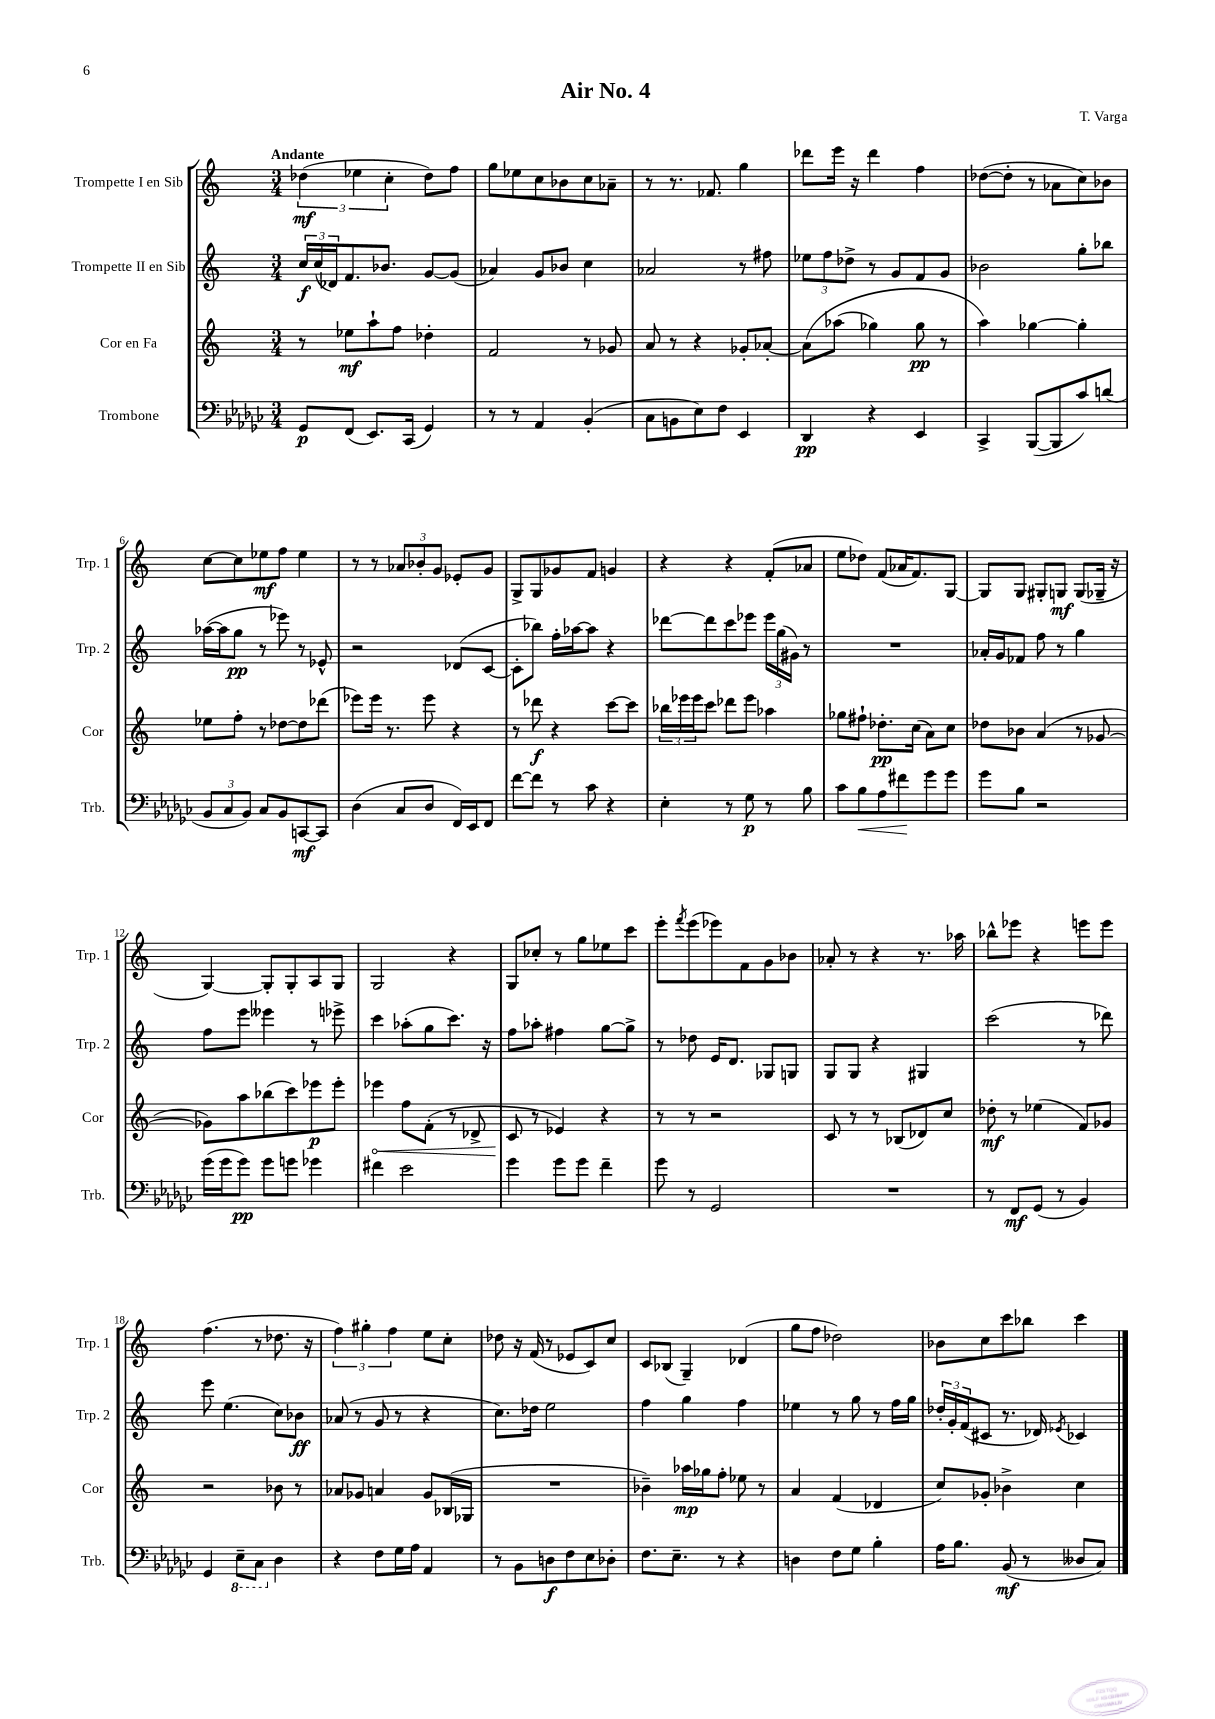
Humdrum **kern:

**kern	**dynam	**kern	**dynam	**kern	**dynam	**kern	**dynam
*part4	*part4	*part3	*part3	*part2	*part2	*part1	*part1
*staff4	*staff4	*staff3	*staff3	*staff2	*staff2	*staff1	*staff1
*I"Trombone	*	*I"Cor en Fa	*	*I"Trompette II en Sib	*	*I"Trompette I en Sib	*
*I'Trb.	*	*I'Cor	*	*I'Trp. 2	*	*I'Trp. 1	*
*clefF4	*	*clefG2	*	*clefG2	*	*clefG2	*
*k[b-e-a-d-g-c-]	*	*k[]	*	*k[]	*	*k[]	*
*M3/4	*	*M3/4	*	*M3/4	*	*M3/4	*
=1	=1	=1	=1	=1	=1	=1	=1
!	!	!	!	!	!	!LO:TX:a:B:t=Andante	!
8GG-/L	p	8r	.	24cc/LL	f	(6dd-X\	mf
.	.	.	.	(24cc/	.	.	.
.	.	.	.	24d-X/J)	.	.	.
(8FF/J	.	8ee-X\L	mf	8.f/	.	.	.
.	.	.	.	.	.	6ee-X\	.
8.EE-/L)	.	8aa`\	.	.	.	.	.
.	.	.	.	8.b-X/J	.	.	.
.	.	.	.	.	.	6cc'\	.
.	.	8ff\J	.	.	.	.	.
(16CC-/Jk	.	.	.	.	.	.	.
4GG-/)	.	4dd-X'\	.	[8g/L	.	8dd-\L)	.
.	.	.	.	(8g/J]	.	8ff\J	.
=2	=2	=2	=2	=2	=2	=2	=2
8r	.	2f/	.	4a-X/)	.	8gg\L	.
8r	.	.	.	.	.	8ee-X\	.
4AA-/	.	.	.	8g/L	.	8cc\	.
.	.	.	.	8b-X/J	.	8b-X\	.
(4BB-'/	.	8r	.	4cc\	.	8cc\	.
.	.	8g-X/	.	.	.	8a-X~\J	.
=3	=3	=3	=3	=3	=3	=3	=3
8C-\L	.	8a/	.	2a-X/	.	8r	.
8BBn\	.	8r	.	.	.	8.r	.
8E-\)	.	4r	.	.	.	.	.
.	.	.	.	.	.	8.f-X/	.
8F\J	.	.	.	.	.	.	.
4EE-/	.	8g-X'/L	.	8r	.	4gg\	.
.	.	[8a-X'/J	.	8ff#X\	.	.	.
=4	=4	=4	=4	=4	=4	=4	=4
4DD-/	pp	(8a-\L]	.	12ee-X\L	.	8ddd-X\L	.
.	.	.	.	12ff\	.	.	.
.	.	(8aa-X\J	.	.	.	16eee\Jk	.
.	.	.	.	12dd-X^\J	.	.	.
.	.	.	.	.	.	16r	.
4r	.	4gg-X\)	.	8r	.	4ddd-\	.
.	.	.	.	8g/L	.	.	.
4EE-/	.	8gg-\	pp	8f/	.	4ff\	.
.	.	8r	.	8g/J	.	.	.
=5	=5	=5	=5	=5	=5	=5	=5
4CC-^/	.	4aa\)	.	2b-X\	.	([8dd-X\L	.
.	.	.	.	.	.	8dd-'\J]	.
([8BBB-/L	.	[4gg-X\	.	.	.	8r	.
8BBB-/]	.	.	.	.	.	8a-X\L	.
8c-/)	.	4gg-'\]	.	8gg'\L	.	8cc\)	.
(8dn/J	.	.	.	8bb-X\J	.	8b-X\J	.
!!LO:LB:g=z
=6	=6	=6	=6	=6	=6	=6	=6
12BB-/L	.	8ee-X\L	.	([16aa-X\LL	.	[8cc\L	.
.	.	.	.	16aa-\J]	.	.	.
12C-/	.	.	.	.	.	.	.
.	.	8ff'\J	.	8gg\J	pp	8cc\]	.
12BB-/J)	.	.	.	.	.	.	.
8C-/L	.	8r	.	8r	.	8ee-X\	mf
8BB-/	.	[8dd-X\L	.	8eee-X\)	.	8ff\J	.
[8CCn/	mf	8dd-\]	.	8r	.	4ee-\	.
8CC/J]	.	(8ddd-X\J	.	8e-X^^/	.	.	.
=7	=7	=7	=7	=7	=7	=7	=7
(4D-\	.	8eee-X\L)	.	2r	.	8r	.
.	.	16eee-\Jk	.	.	.	8r	.
.	.	8.r	.	.	.	.	.
8C-/L	.	.	.	.	.	12a-X/L	.
.	.	.	.	.	.	12b-X'/	.
8D-/J	.	8eee-\	.	.	.	.	.
.	.	.	.	.	.	12g/J	.
16FF/LL)	.	4r	.	(8d-X/L	.	8e-X'/L	.
16EE-/J	.	.	.	.	.	.	.
8FF/J	.	.	.	[8c/J	.	8g/J	.
=8	=8	=8	=8	=8	=8	=8	=8
[8f\L	.	8r	.	8c'\L]	.	8G^/L	.
8f\J]	.	8ddd-X\	f	8bb-X\J)	.	8G/	.
8r	.	4r	.	16ff'\LL	.	8g-X/	.
.	.	.	.	[16aa-X\J	.	.	.
8c-\	.	.	.	8aa-\J]	.	8f/J	.
4r	.	[8ccc\L	.	4r	.	4gn/	.
.	.	8ccc\J]	.	.	.	.	.
=9	=9	=9	=9	=9	=9	=9	=9
4E-'\	.	24bb-X\LL	.	[8ddd-X\L	.	4r	.
.	.	24eee-X\	.	.	.	.	.
.	.	24eee-\J	.	.	.	.	.
.	.	8ccc\J	.	8ddd-\]	.	.	.
8r	.	8ddd-X\L	.	8ccc\	.	4r	.
8G-\	p	8eee-\J	.	8eee-X\J	.	.	.
8r	.	4aa-X\	.	24eee-\LL	.	(8f'/L	.
.	.	.	.	(24gg\	.	.	.
.	.	.	.	24g#X\JJ)	.	.	.
8B-\	.	.	.	8r	.	8a-X/J	.
=10	=10	=10	=10	=10	=10	=10	=10
8c-\L	.	8gg-X\L	.	2.r	.	8ee\L	.
!	!LO:HP:b	!	!	!	!	!	!
8B-\	<	8ff#X`\J	.	.	.	8dd-X\J)	.
8A-\	.	8.dd-X'\L	pp	.	.	(8f/L	.
8f#X\	.	.	.	.	.	16a-X/K	.
.	.	(16cc\Jk	.	.	.	8.f/)	.
8g-\	[	8a\L)	.	.	.	.	.
8g-\J	.	8cc\J	.	.	.	[8G/J	.
=11	=11	=11	=11	=11	=11	=11	=11
8g-\L	.	8dd-X\L	.	16a-X'/LL	.	8G/L]	.
.	.	.	.	16g/J	.	.	.
8B-\J	.	8b-X\J	.	8f-X/J	.	8G/J	.
2r	.	(4a/	.	8ff\	.	8G#X'/L	.
.	.	.	.	8r	.	8Gn/J	mf
.	.	8r	.	4gg\	.	(8G/L	.
.	.	[8g-X/	.	.	.	16G-X~/Jk	.
.	.	.	.	.	.	16r	.
!!LO:LB:g=z
=12	=12	=12	=12	=12	=12	=12	=12
(16g-\LL	.	8g-X\L])	.	8ff\L	.	[4G/)	.
16g-\J	.	.	.	.	.	.	.
8g-\J)	pp	8aa\	.	8eee\J	.	.	.
8g-\L	.	(8bb-X\	.	4eee--X\	.	8G'/L]	.
8gn\J	.	8ccc\)	.	.	.	8G'/	.
4g-X\	.	8eee-X\	p	8r	.	8A/	.
.	.	8eee-'\J	.	8eee-X^\	.	8G/J	.
=13	=13	=13	=13	=13	=13	=13	=13
!	!	!	!LO:HP:b	!	!	!	!
4f#X\	.	4eee-X\	<	4ccc\	.	2G/	.
2e-\	.	8ff\L	.	(8aa-X'\L	.	.	.
.	.	(8f'\J	.	8gg\	.	.	.
.	.	8r	.	8.ccc\J)	.	4r	.
.	.	8d-X^/	.	.	.	.	.
.	.	.	.	16r	.	.	.
=14	=14	=14	=14	=14	=14	=14	=14
4g-\	.	8c/	.	8ff\L	.	8G/L	.
.	.	8r	[	8aa-X'\J	.	8cc-X'/J	.
8g-\L	.	4e-X/)	.	4ff#X\	.	8r	.
8g-\J	.	.	.	.	.	8gg\L	.
4f~\	.	4r	.	[8gg\L	.	8ee-X\	.
.	.	.	.	8gg^\J]	.	8ccc\J	.
=15	=15	=15	=15	=15	=15	=15	=15
8g-\	.	8r	.	8r	.	8eee'\L	.
.	.	.	.	.	.	8qfff/	.
8r	.	8r	.	8dd-X\	.	(8eee\	.
2GG-/	.	2r	.	16e/KL	.	8eee-X\)	.
.	.	.	.	8.d/J	.	.	.
.	.	.	.	.	.	8f\	.
.	.	.	.	8G-X/L	.	8g\	.
.	.	.	.	8Gn/J	.	8b-X\J	.
=16	=16	=16	=16	=16	=16	=16	=16
2.r	.	8c/	.	8G/L	.	8a-X'/	.
.	.	8r	.	8G/J	.	8r	.
.	.	8r	.	4r	.	4r	.
.	.	(8B-X/L	.	.	.	.	.
.	.	8d-X/)	.	4G#X/	.	8.r	.
.	.	8cc/J	.	.	.	.	.
.	.	.	.	.	.	16aa-X\	.
=17	=17	=17	=17	=17	=17	=17	=17
8r	.	8dd-X'\	mf	(2ccc\	.	8bb-X^^\L	.
8FF/L	mf	8r	.	.	.	8eee-X\J	.
(8GG-/J	.	(4ee-X\	.	.	.	4r	.
8r	.	.	.	.	.	.	.
4BB-/)	.	8f/L)	.	8r	.	8eeen\L	.
.	.	8g-X/J	.	8ddd-X\)	.	8eee\J	.
!!LO:LB:g=z
=18	=18	=18	=18	=18	=18	=18	=18
4GG-/	.	2r	.	8eee\	.	(4.ff\	.
.	.	.	.	(4.ee\	.	.	.
*8ba	*	*	*	*	*	*	*
8EE-~\L	.	.	.	.	.	.	.
8CC-\J	.	.	.	.	.	8r	.
*X8ba	*	*	*	*	*	*	*
4D-\	.	8b-X\	.	8cc\L)	.	8.dd-X\	.
.	.	8r	.	8b-X\J	ff	.	.
.	.	.	.	.	.	16r	.
=19	=19	=19	=19	=19	=19	=19	=19
4r	.	8a-X/L	.	(8a-X/	.	6ff\)	.
.	.	8g-X/J	.	8r	.	.	.
.	.	.	.	.	.	6gg#X'\	.
8F\L	.	4an/	.	8g/	.	.	.
.	.	.	.	.	.	6ff\	.
16G-\L	.	.	.	8r	.	.	.
16A-\JJ	.	.	.	.	.	.	.
4AA-/	.	8g-/L	.	4r	.	8ee\L	.
.	.	(16B-X/L	.	.	.	8cc'\J	.
.	.	16G-X/JJ	.	.	.	.	.
=20	=20	=20	=20	=20	=20	=20	=20
8r	.	2.r	.	8.cc\L)	.	8dd-X\	.
8BB-\L	.	.	.	.	.	16r	.
.	.	.	.	16dd-X\Jk	.	(16f/	.
8Dn\	f	.	.	2ee\	.	8r	.
8F\	.	.	.	.	.	8e-X/L	.
8E-\	.	.	.	.	.	8c/)	.
8D-X'\J	.	.	.	.	.	8cc/J	.
=21	=21	=21	=21	=21	=21	=21	=21
8.F\L	.	4b-X~\)	.	4ff\	.	8c/L	.
.	.	.	.	.	.	(8B-X/J	.
8.E-~\J	.	.	.	.	.	.	.
.	.	16aa-X\LL	mp	4gg\	.	4G~/)	.
.	.	16gg-X\J	.	.	.	.	.
8r	.	8ff'\J	.	.	.	.	.
4r	.	8ee-X\	.	4ff\	.	(4d-X/	.
.	.	8r	.	.	.	.	.
=22	=22	=22	=22	=22	=22	=22	=22
4Dn\	.	4a/	.	4ee-X\	.	8gg\L	.
.	.	.	.	.	.	8ff\J	.
8F\L	.	(4f/	.	8r	.	2dd-X\)	.
8G-\J	.	.	.	8gg\	.	.	.
4B-'\	.	4d-X/	.	8r	.	.	.
.	.	.	.	16ff\LL	.	.	.
.	.	.	.	16gg\JJ	.	.	.
=23	=23	=23	=23	=23	=23	=23	=23
16A-\KL	.	8cc/L)	.	24dd-X'/LL	.	8b-X\L	.
.	.	.	.	24g'/	.	.	.
8.B-\J	.	.	.	.	.	.	.
.	.	.	.	(24f/J	.	.	.
.	.	8g-X'/J	.	8c#X/J	.	8cc\	.
(8BB-/	mf	4b-X^\	.	8.r	.	8ccc\	.
8r	.	.	.	.	.	8bb-X\J	.
.	.	.	.	16d-X/)	.	.	.
.	.	.	.	8qe-X/	.	.	.
8D--X/L	.	4cc\	.	4c-X/	.	4ccc\	.
8C-/J)	.	.	.	.	.	.	.
==	==	==	==	==	==	==	==
*-	*-	*-	*-	*-	*-	*-	*-
